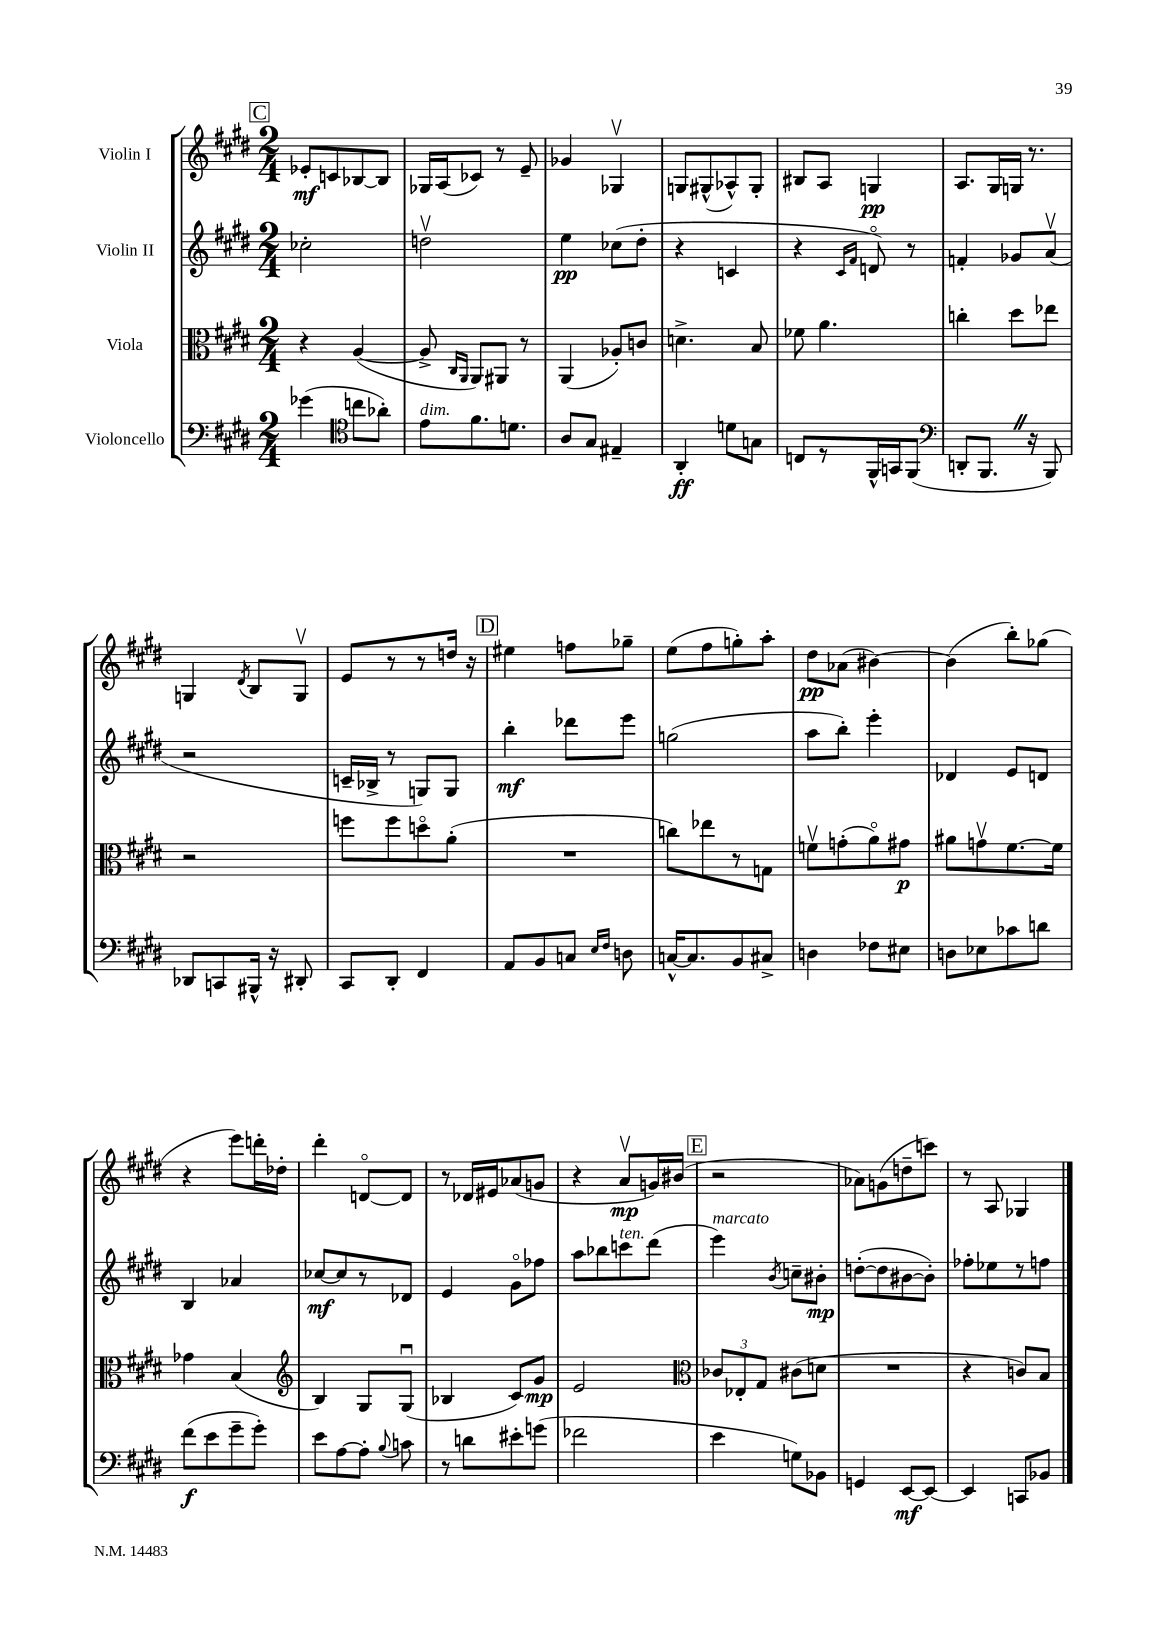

**kern	**kern	**kern	**kern
*staff4	*staff3	*staff2	*staff1
*clefF4	*clefC3	*clefG2	*clefG2
*k[f#c#g#d#]	*k[f#c#g#d#]	*k[f#c#g#d#]	*k[f#c#g#d#]
*M2/4	*M2/4	*M2/4	*M2/4
(4g-	4r	2cc-'	8e-'
.	.	.	8c
*clefC4	*	*	*
8cc	([4A	.	[8B-
8a-')	.	.	8B-]
=	=	=	=
8e	8A^]	2ddv	16G-
.	.	.	(16A
.	16qqC#	.	.
.	16qqAA	.	.
8.f#	8AA)	.	8c-)
.	8AA#	.	8r
8.d	.	.	.
.	8r	.	8e~
=	=	=	=
8A	(4AA	4ee	4g-
8G#	.	.	.
4E#~	8A-')	(8cc-	4G-v
.	8c	8dd#'	.
=	=	=	=
4AA'	4.d^	4r	8G
.	.	.	(8G#^^
8d	.	4c	8A-^^)
8G	8B	.	8G#'
=	=	=	=
8C	8f-	4r	8B#
8r	4.a	.	8A
.	.	16qqc#	.
.	.	16qqf#	.
16FF#^^	.	8do)	4G
16GG	.	.	.
(8FF#	.	8r	.
=	=	=	=
*clefF4	*	*	*
8DD'	4cc'	4f'	8.A
8.BBB	.	.	.
.	.	.	16G#
.	8dd#	8g-	16G
16r	.	.	8.r
8BBB)	8ee-	(8av	.
=	=	=	=
8DD-	2r	2r	4G
8CC	.	.	.
.	.	.	8qd#
16BBB#^^	.	.	8B
16r	.	.	.
8DD#'	.	.	8Gv
=	=	=	=
8CC#	8ff	16c~	8e
.	.	16B-^	.
8DD#'	8ff	8r	8r
4FF#	8ddo	8G)	8r
.	(8a'	8G	16dd
.	.	.	16r
=	=	=	=
8AA	2r	4bb'	4ee#
8BB	.	.	.
8C	.	8ddd-	8ff
16qqE	.	.	.
16qqF#	.	.	.
8D	.	8eee	8gg-~
=	=	=	=
[16C^^	8cc)	(2gg	(8ee
8.C]	.	.	.
.	8ee-	.	8ff#
8BB	8r	.	8gg')
8C#^	8G	.	8aa'
=	=	=	=
4D	8fv	8aa	8dd#
.	(8g'	8bb')	(8a-
8F-	8ao)	4eee'	[4b#)
8E#	8g#	.	.
=	=	=	=
8D	8a#	4d-	(4b#]
8E-	8gv	.	.
8c-	[8.f#	8e	8bb')
8d	.	8d	(8gg-
.	16f#]	.	.
=	=	=	=
(8f#	4g-	4B	4r
8e	.	.	.
8g#~	(4B	4a-	8eee)
8g#')	.	.	16ddd'
.	.	.	16dd-'
=	=	=	=
*	*clefG2	*	*
8e	4B)	[8cc-	4ddd#'
[8A	.	8cc-]	.
8A']	8G#	8r	[8do
8qqB	.	.	.
8c	(8G#u	8d-	8d]
=	=	=	=
8r	4B-	4e	8r
8d	.	.	16d-
.	.	.	16e#
8e#'	8c#)	8g#o	(8a-
(8g	8g#	8ff-	8g
=	=	=	=
2f-	2e	8aa	4r
.	.	8bb-	.
.	.	8ccc	8av
.	.	(8ddd#	16g)
.	.	.	(16b#
=	=	=	=
*	*clefC3	*	*
4e	12c-	4eee)	2r
.	12E-'	.	.
.	12G#	.	.
.	.	8qb	.
8G)	(8c#	8cc~	.
8BB-	8d	8b#'	.
=	=	=	=
4GG	2r	([8dd'	8a-)
.	.	8dd]	(8g
[8EE	.	[8b#	8dd~
8EE_	.	8b#'])	8ccc)
=	=	=	=
4EE]	4r	8ff-'	8r
.	.	8ee-	8A
8CC	8c)	8r	4G-
8BB-	8B	8ff	.
==	==	==	==
*-	*-	*-	*-
